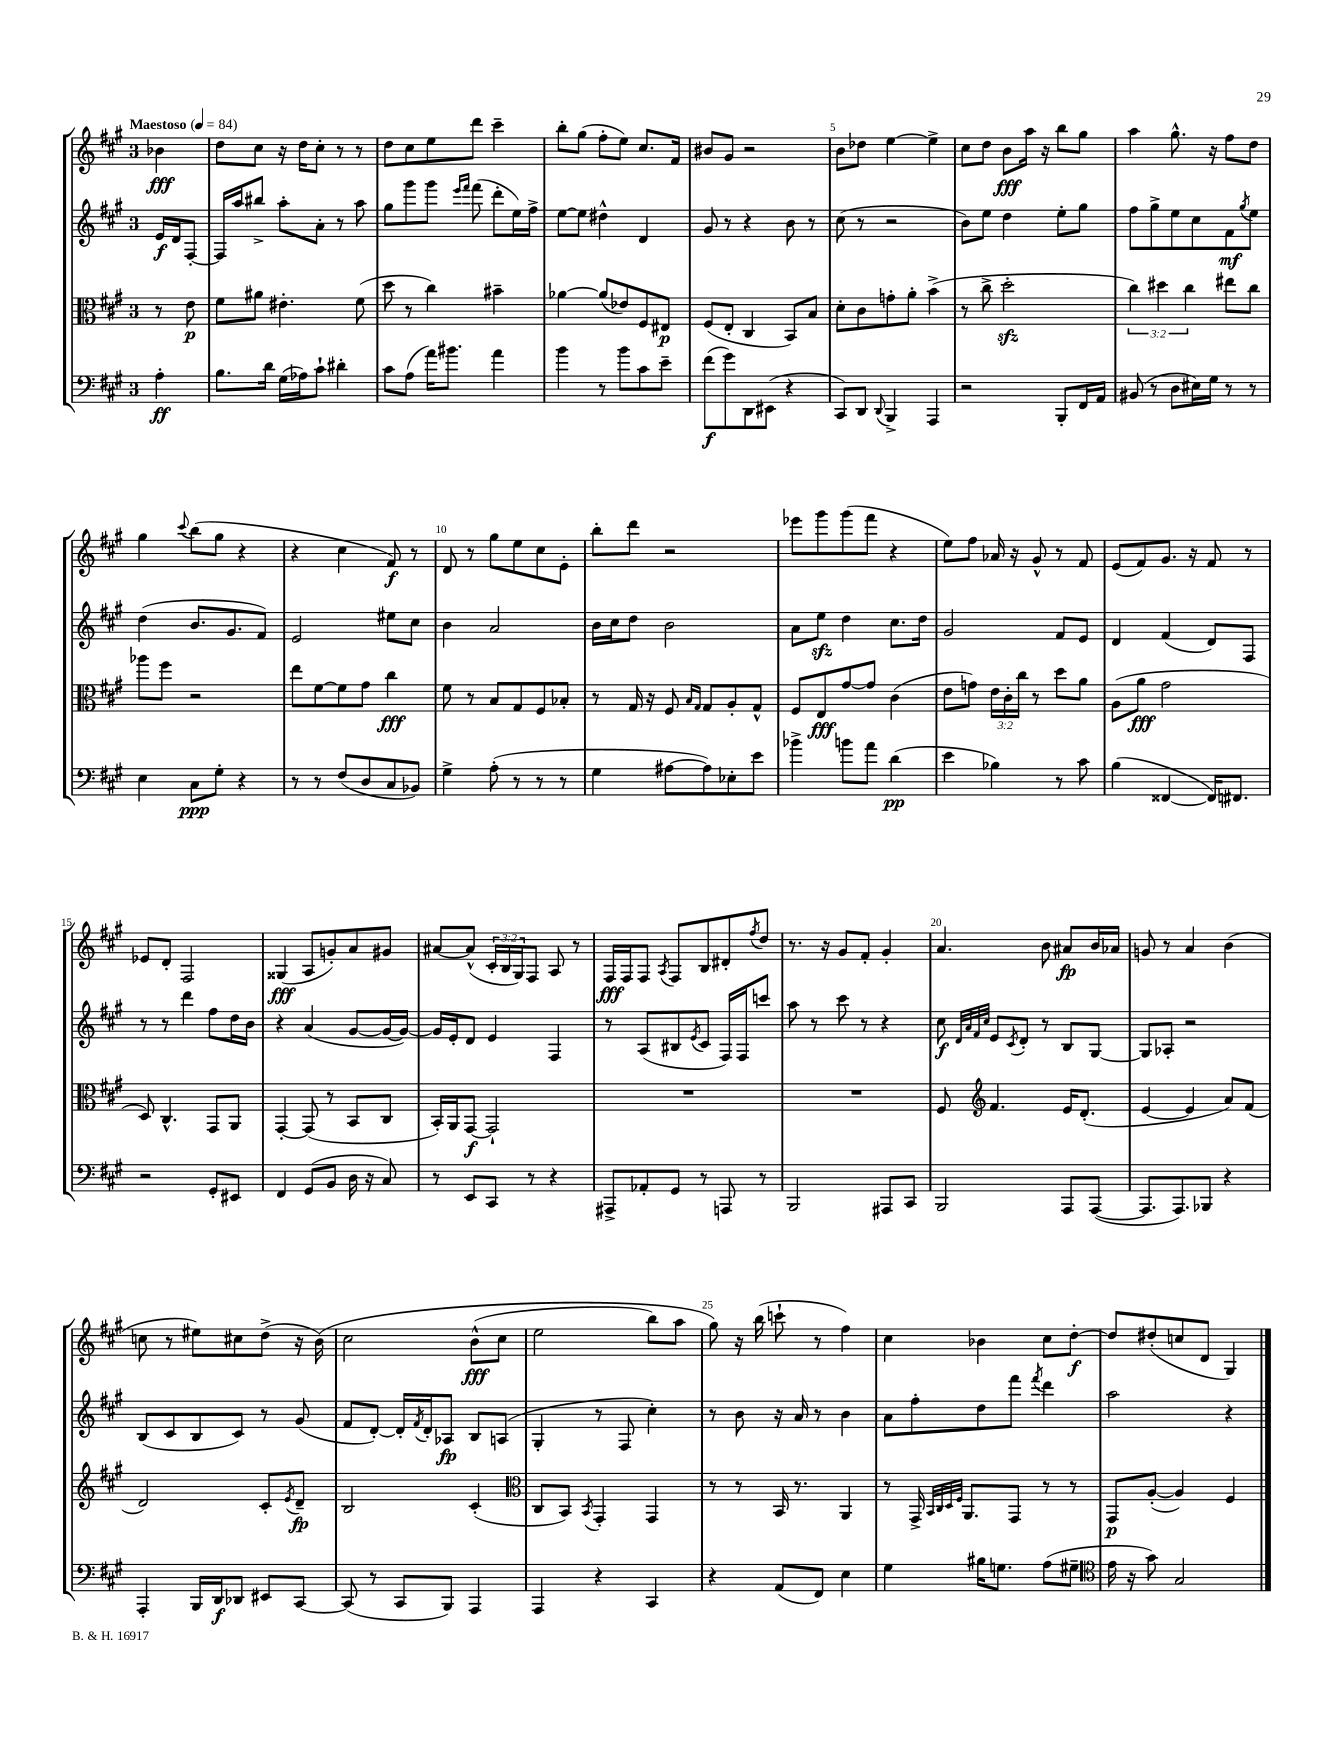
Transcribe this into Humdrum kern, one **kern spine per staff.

**kern	**kern	**kern	**kern
*staff4	*staff3	*staff2	*staff1
*clefF4	*clefC3	*clefG2	*clefG2
*k[f#c#g#]	*k[f#c#g#]	*k[f#c#g#]	*k[f#c#g#]
*M3/4	*M3/4	*M3/4	*M3/4
*MM84	*MM84	*MM84	*MM84
4A'\	8r	16e/LL	4b-\
.	.	16d/J	.
.	8e\	[8F#'/J	.
=	=	=	=
8.B\L	8f#\L	16F#/]LL	8dd\L
.	.	16aa/J	.
.	8a#\J	8bb#^/J	8cc#\J
16d\Jk	.	.	.
(16G#\LL	4.e#'\	8aa'\L	16r
16A-\J)	.	.	16dd\LK
8c#`\J	.	8a'\J	8cc#'\J
4d#'\	.	8r	8r
.	(8f#\	8aa\	8r
=	=	=	=
8c#\L	8dd\	8gg#\L	8dd\L
(8A\J	8r	8ggg#\	8cc#\
16a\LK)	4cc#\)	8ggg#\J	8ee\
8.b#\J	.	.	.
.	.	16qqeee/LL	.
.	.	16qqfff#/JJ	.
.	.	(8fff#\	8ddd\J
4a\	4b#~\	8ddd'\L	4ccc#~\
.	.	16ee\L)	.
.	.	16ff#^\JJ	.
=	=	=	=
4b\	[4a-\	[8ee\L	8bb'\L
.	.	8ee\]J	(8gg#\J
8r	(8a-/]L	4dd#^^\	8ff#'\L
8b\L	8e-/)	.	8ee\J)
8c#\	8F#/	4d/	8.cc#/L
8e~\J	8E#/J	.	.
.	.	.	16f#/Jk
=	=	=	=
(8f#\L	(8F#/L	8g#/	8b#/L
8g#\)	8E'/J	8r	8g#/J
8DD\	4C#/	4r	2r
(8EE#\J	.	.	.
4r	8BB/L)	8b\	.
.	8B/J	8r	.
=	=	=	=
8CC#/L)	8d'\L	(8cc#\	8b\L
8DD/J	8c#\	8r	8dd-\J
8qqDD/	.	.	.
4BBB^/	8g'\	2r	[4ee\
.	8a'\J	.	.
4AAA/	(4b^\	.	4ee^\]
=	=	=	=
2r	8r	8b\L)	8cc#\L
.	8cc#^\	8ee\J	8dd\J
.	2dd'\	4dd\	8b\L
.	.	.	16aa\Jk
.	.	.	16r
8BBB'/L	.	8ee'\L	8bb\L
16FF#/L	.	8gg#\J	8gg#\J
16AA/JJ	.	.	.
=	=	=	=
(8BB#/	6cc#\)	8ff#\L	4aa\
8r	.	8gg#^\	.
.	6dd#\	.	.
8D\L	.	8ee\	8.gg#^^\
.	6cc#\	.	.
16E#\L)	.	8cc#\	.
16G#\JJ	.	.	16r
8r	8ee#\L	8f#\	8ff#\L
.	.	8qgg#/	.
8r	8cc#\J	8ee\J	8dd\J
=	=	=	=
4E\	8aa-\L	(4dd\	4gg#\
.	8ff#\J	.	.
.	.	.	8qqccc#/
8C#\L	2r	8.b/L	(8bb\L
8G#'\J	.	.	8gg#\J
.	.	8.g#/	.
4r	.	.	4r
.	.	8f#/J)	.
=	=	=	=
8r	8ee\L	2e/	4r
8r	[8f#\	.	.
(8F#/L	8f#\]	.	4cc#\
8D/	8g#\J	.	.
8C#/	4cc#\	8ee#\L	8f#/)
8BB-/J)	.	8cc#\J	8r
=	=	=	=
4G#^\	8f#\	4b\	8d/
.	8r	.	8r
(8A'\	8B/L	2a/	8gg#\L
8r	8G#/	.	8ee\
8r	8F#/	.	8cc#\
8r	8B-'/J	.	8e'\J
=	=	=	=
4G#\	8r	16b\LL	8bb'\L
.	.	16cc#\J	.
.	16G#/	8dd\J	8ddd\J
.	16r	.	.
[8A#\L	8F#/	2b\	2r
.	16qqB/LL	.	.
.	16qqG#/JJ	.	.
8A#\])	8G#/L	.	.
8E-'\	8A'/	.	.
8e\J	8G#^^/J	.	.
=	=	=	=
4b-^\	8F#/L	8a\L	8eee-\L
.	8E/	8ee\J	8ggg#\
8b\L	[8g#/	4dd\	(8ggg#\
8a\J	8g#/]J	.	8fff#\J
(4d\	(4c#\	8.cc#\L	4r
.	.	16dd\Jk	.
=	=	=	=
4e\	8e\L	2g#/	8ee\L)
.	8g\J)	.	8ff#\J
4B-\)	24e\LL	.	16a-/
.	24c#'\	.	.
.	.	.	16r
.	24cc#\JJ	.	.
.	8r	.	8g#^^/
8r	8dd\L	8f#/L	8r
8c#\	8a\J	8e/J	8f#/
=	=	=	=
(4B\	(8A\L	4d/	(8e/L
.	8a\J	.	8f#/)
[4FF##/	2g#\	(4f#/	8.g#/J
.	.	.	16r
16FF##/]LK)	.	8d/L)	8f#/
8.FF#/J	.	.	.
.	.	8F#/J	8r
=	=	=	=
2r	8D/)	8r	8e-/L
.	4.C#^^/	8r	8d'/J
.	.	4ddd\	2F#/
8GG#'/L	8GG#/L	8ff#\L	.
8EE#/J	8AA/J	16dd\L	.
.	.	16b\JJ	.
=	=	=	=
4FF#/	[4GG#'/	4r	(4G##/
(8GG#/L	(8GG#/]	(4a/	8A/L
8BB/J	8r	.	8g'/)
16D\	8BB/L	[8g#/L	8a/
16r	.	.	.
8C#/)	8C#/J	16g#/_L	8g#/J
.	.	16g#/_JJ)	.
=	=	=	=
8r	16BB'/LL)	16g#/]LL	[8a#/L
.	16AA/J	16e'/J	.
8EE/L	[8GG#/J	8d/J	(8a#^^/]J
8CC#/J	2GG#`/]	4e/	24c#'/LL
.	.	.	24B/
.	.	.	24G#/J)
8r	.	.	8F#/J
4r	.	4F#/	8A/
.	.	.	8r
=	=	=	=
8AAA#^/L	2.r	8r	16F#/LL
.	.	.	16F#/J
8AA-'/	.	(8A/L	8F#/J
.	.	.	8qA/
8GG#/J	.	8B#/	8F#/L
.	.	8qe/	.
8r	.	8c#/J	8B/
8AAA/	.	16F#/LL)	8d#'/
.	.	16F#/J	.
.	.	.	8qff#/
8r	.	8ccc/J	8dd/J
=	=	=	=
2BBB/	2.r	8aa\	8.r
.	.	8r	.
.	.	.	16r
.	.	8ccc#\	8g#/L
.	.	8r	8f#'/J
8AAA#/L	.	4r	4g#'/
8CC#/J	.	.	.
=	=	=	=
2BBB/	8F#/	8cc#\	4.a/
*	*clefG2	*	*
.	.	32qqd/LLL	.
.	.	32qqa/	.
.	.	32qqf#/	.
.	.	32qqcc#/JJJ	.
.	4.f#/	8e/L	.
.	.	8qc#/	.
.	.	8d'/J	.
.	.	8r	8b\
8AAA/L	16e/LK	8B/L	8a#/L
.	(8.d'/J	.	.
([8AAA/J	.	[8G#/J	16b/L
.	.	.	16a-/JJ
=	=	=	=
8.AAA/]L	[4e/	8G#/]L	8g/
.	.	8A-'/J	8r
8.AAA/)	.	.	.
.	4e/]	2r	4a/
8BBB-/J	.	.	.
4r	8a/L)	.	(4b\
.	(8f#/J	.	.
=	=	=	=
4AAA'/	2d/)	(8B/L	8cc\
.	.	8c#/	8r
16BBB/LL	.	8B/	8ee#\L)
16DD/J	.	.	.
8DD-/J	.	8c#/J)	8cc#\
8EE#/L	8c#'/L	8r	(8dd^\J
.	8qe/	.	.
[8CC#/J	8d~/J	(8g#/	16r
.	.	.	&(16b\)
=	=	=	=
(8CC#/]	2B/	8f#/L	2cc#\
8r	.	[8d'/J)	.
8CC#/L	.	16d'/]LL	.
.	.	8qf#/	.
.	.	16d'/J	.
8BBB/J)	.	8A-/J	.
4AAA/	(4c#'/	8B/L	(8b^^\L
.	.	(8A/J	8cc#\J
=	=	=	=
*	*clefC3	*	*
4AAA/	8C#/L	4G#'/	2ee\
.	8BB/J)	.	.
.	8qBB/	.	.
4r	4GG#'/	8r	.
.	.	8F#/	.
4CC#/	4GG#/	4cc#'\)	8bb\L)
.	.	.	8aa\J
=	=	=	=
4r	8r	8r	8gg#\&)
.	8r	8b\	16r
.	.	.	(16bb\
(8AA/L	16BB/	16r	8ccc`\
.	8.r	16a/	.
8FF#/J)	.	8r	8r
4E\	4AA/	4b\	4ff#\)
=	=	=	=
4G#\	8r	8a\L	4cc#\
.	16GG#^/	8ff#'\	.
.	32qqBB/LLL	.	.
.	32qqC#/	.	.
.	32qqD/	.	.
.	32qqF#/JJJ	.	.
.	8.AA/L	.	.
16B#\LK	.	8dd\	4b-\
8.G\J	.	.	.
.	8GG#/J	8fff#\J	.
.	.	8qfff#/	.
(8A\L	8r	4ddd\	8cc#\L
8G#~\J	8r	.	[8dd'\J
=	=	=	=
*clefC4	*	*	*
16e\	8GG#/L	2aa\	8dd/]L
16r	.	.	.
8g#\)	([8A'/J	.	(8dd#'/
2G#/	4A/])	.	8cc/
.	.	.	8d/J
.	4F#/	4r	4G#/)
==	==	==	==
*-	*-	*-	*-
